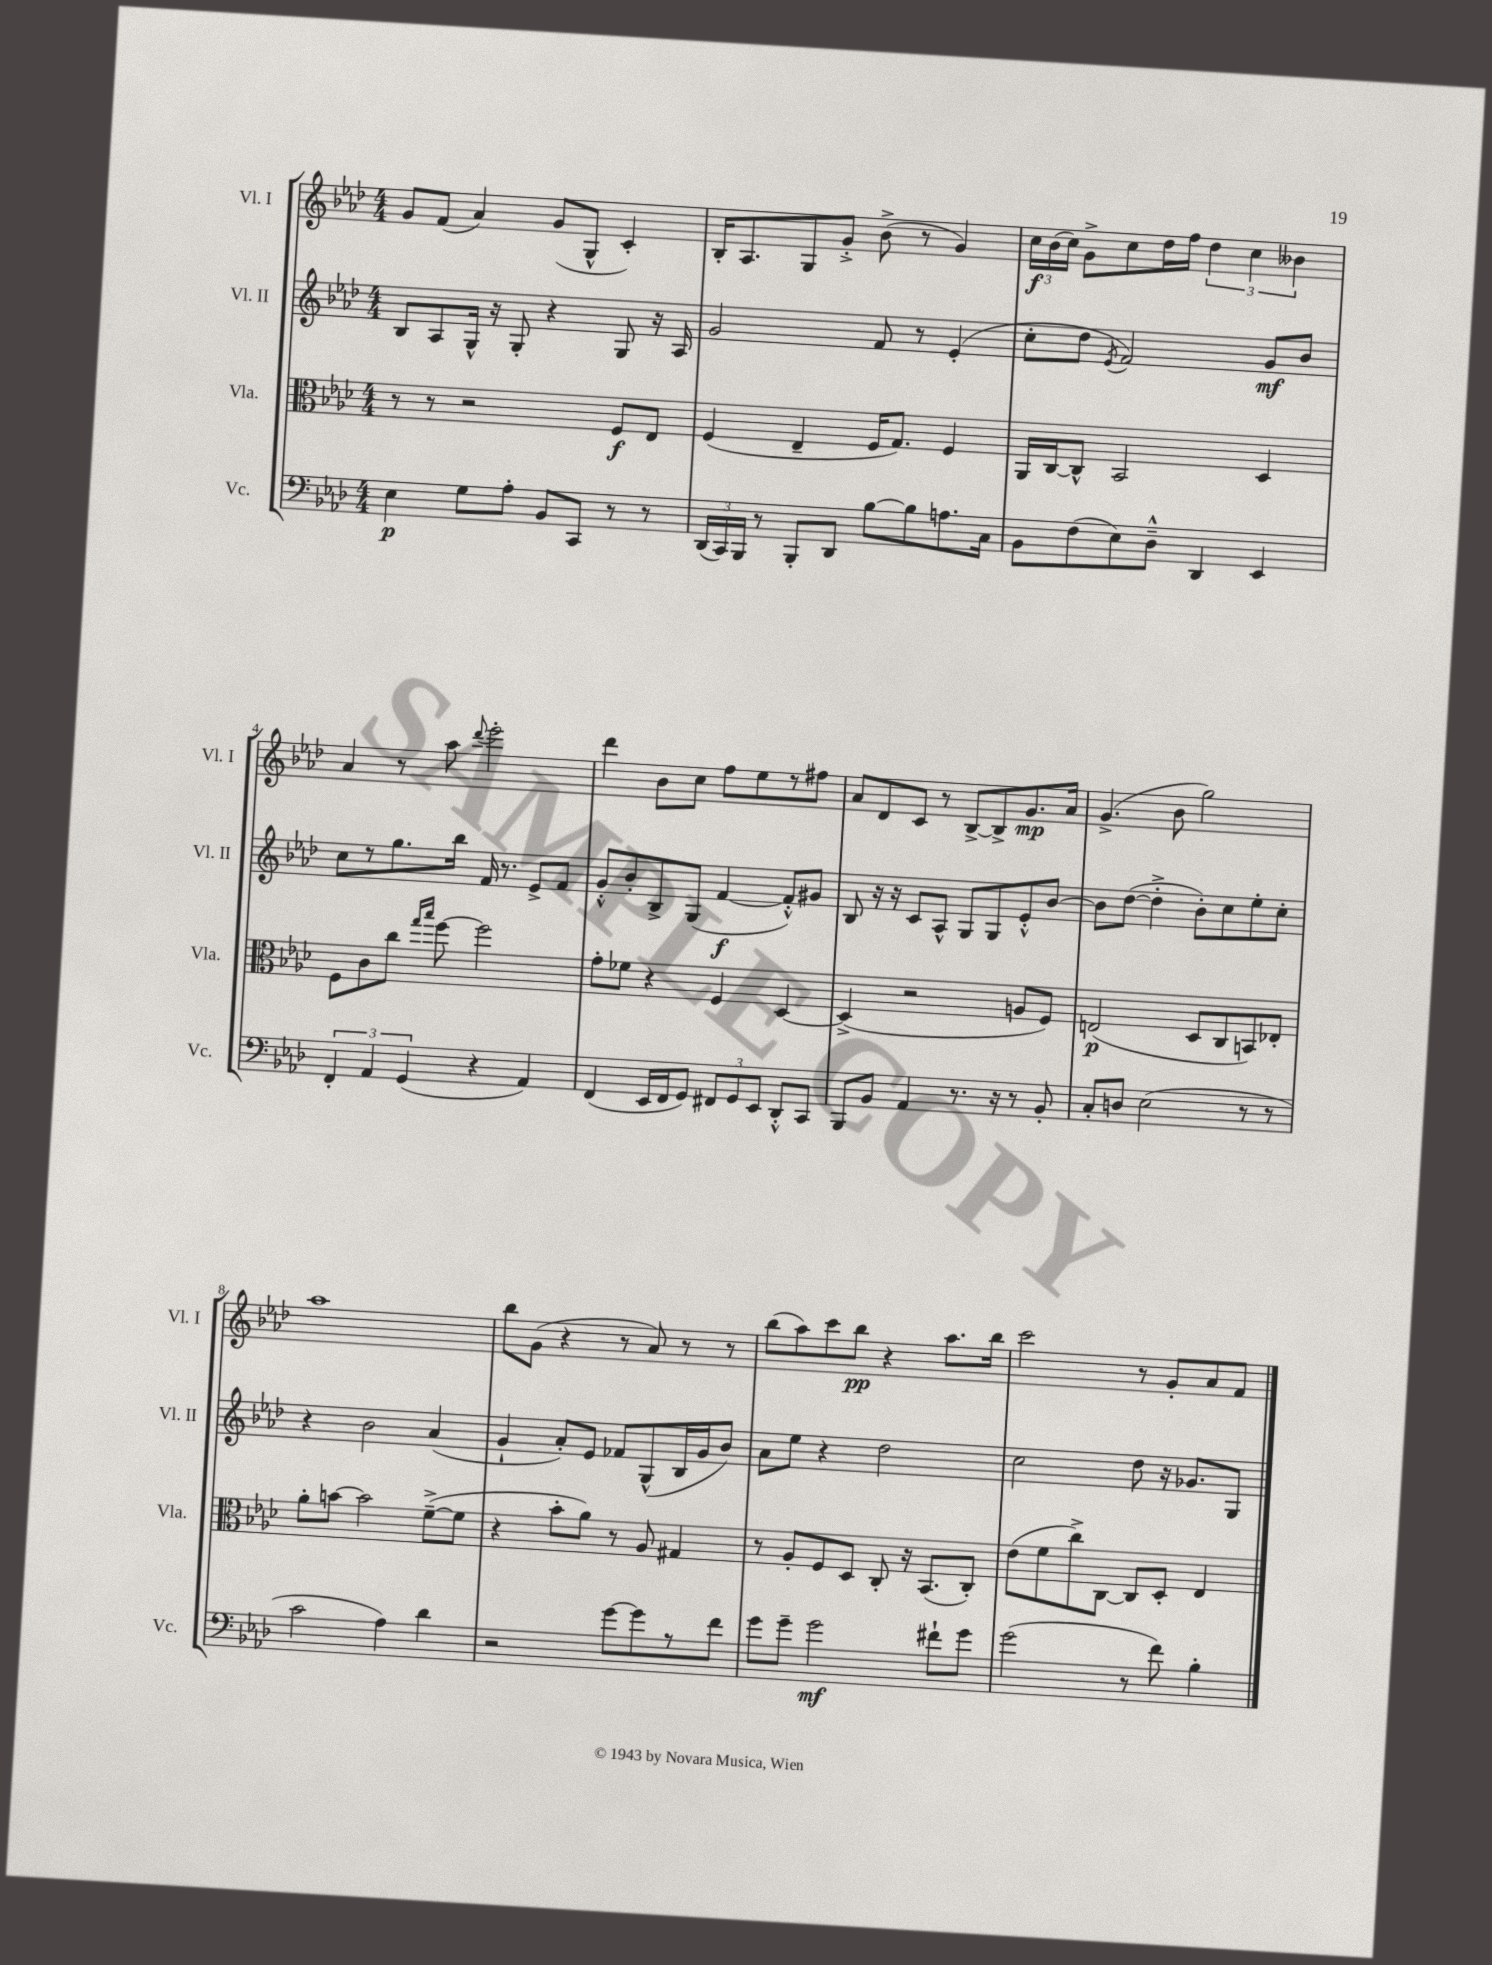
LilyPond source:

<<
\new StaffGroup <<
\new Staff = "s0" \with { instrumentName = "Vl. I" shortInstrumentName = "Vl. I" } {
    \clef treble \key aes \major \numericTimeSignature \time 4/4
    \autoBeamOff g'8[ f'8]( aes'4) g'8[( g8]-^ c'4-.) |
    bes16[-. aes8. g8 g'8]-.-> bes'8->( r8 g'4) |
    \tuplet 3/2 { c''16[\f bes'16( c''16]) } g'8[-> c''8 des''16 f''16] \tuplet 3/2 { des''4 c''4 beses'4 } |
    aes'4 r8 aes''8 \appoggiatura { des'''8 } ees'''2-. |
    des'''4 bes'8[ c''8] f''8[ ees''8 r8 fis''8] |
    aes'8[ des'8 c'8] r8 bes8[~-> bes8-> g'8.\mp aes'16] |
    g'4.->( bes'8 g''2) |
    aes''1 |
    bes''8[ g'8]( r4 r8 aes'8) r8 r8 |
    bes''8[( aes''8) c'''8 bes''8]\pp r4 aes''8.[ bes''16] |
    c'''2 r8 g'8[-. aes'8 f'8] \bar "|." |
}
\new Staff = "s1" \with { instrumentName = "Vl. II" shortInstrumentName = "Vl. II" } {
    \clef treble \key aes \major \numericTimeSignature \time 4/4
    \autoBeamOff bes8[ aes8 g16]-^ r16 g8-. r4 g8 r16 aes16 |
    g'2 f'8 r8 ees'4-.( |
    c''8[-. des''8] \acciaccatura { ees'8 } f'2) g'8[\mf bes'8] |
    c''8[ r8 g''8. bes''16] f'16 r8. ees'8[-> f'8] |
    g'8[-.-^ bes'8-. bes8-> g8]( f'4~\f f'8[-.-^) gis'8] |
    bes8 r16 r16 c'8[ aes8]-^ g8[ g8 ees'8-.-^ bes'8]~ |
    bes'8[ des''8]~( des''4-.-> bes'8[-.) c''8 ees''8-. c''8]-. |
    r4 bes'2 aes'4( |
    g'4-! aes'8[-.) ees'8] fes'8[ g8-^( bes16 g'16 bes'8]) |
    aes'8[ ees''8] r4 des''2 |
    c''2 des''8 r16 ges'8.[ g8] \bar "|." |
}
\new Staff = "s2" \with { instrumentName = "Vla." shortInstrumentName = "Vla." } {
    \clef alto \key aes \major \numericTimeSignature \time 4/4
    \autoBeamOff r8 r8 r2 f8[\f ees8] |
    f4( ees4-- f16[ g8.]) f4 |
    aes,16[ c16~ c8]-^ bes,2 des4 |
    f8[ c'8 c''8] \grace { g''16[ bes''16] } f''8~ f''2 |
    g'8[-. fes'8] r4 f4 des4~ |
    des4->( r2 a8[ f8]) |
    e2\p( des8[ c8 b,8) ees8]-. |
    aes'8[-. b'8]~ b'2 f'8[~--->( f'8] |
    r4 bes'8[-. aes'8]) r8 aes8 gis4 |
    r8 aes8[-. f8 des8] c8-. r16 bes,8.[( c8]-.) |
    ees'8[( f'8 c''8->) c8]~ c8[ des8]-. ees4 \bar "|." |
}
\new Staff = "s3" \with { instrumentName = "Vc." shortInstrumentName = "Vc." } {
    \clef bass \key aes \major \numericTimeSignature \time 4/4
    \autoBeamOff ees4\p g8[ aes8]-. bes,8[ c,8] r8 r8 |
    \tuplet 3/2 { des,16[( c,16) bes,,16] } r8 bes,,8[-. des,8] bes8[~ bes8 a8. c16] |
    bes,8[ f8( ees8) des8]---^ des,4 ees,4 |
    \tuplet 3/2 { f,4-. aes,4 g,4( } r4 aes,4) |
    f,4( ees,16[ f,16 g,8]) \tuplet 3/2 { fis,8[ g,8 ees,8] } des,8[-.-^ c,8] |
    bes,,8[ bes,8] aes,4 r8. r16 r8 bes,8-. |
    c8[-. d8] ees2( r8 r8 |
    c'2 aes4) des'4 |
    r2 g'8[~ g'8 r8 f'8] |
    g'8[ g'8]-- g'2\mf fis'8[-! g'8] |
    g'2( r8 f'8) bes4-. \bar "|." |
}
>>
>>
